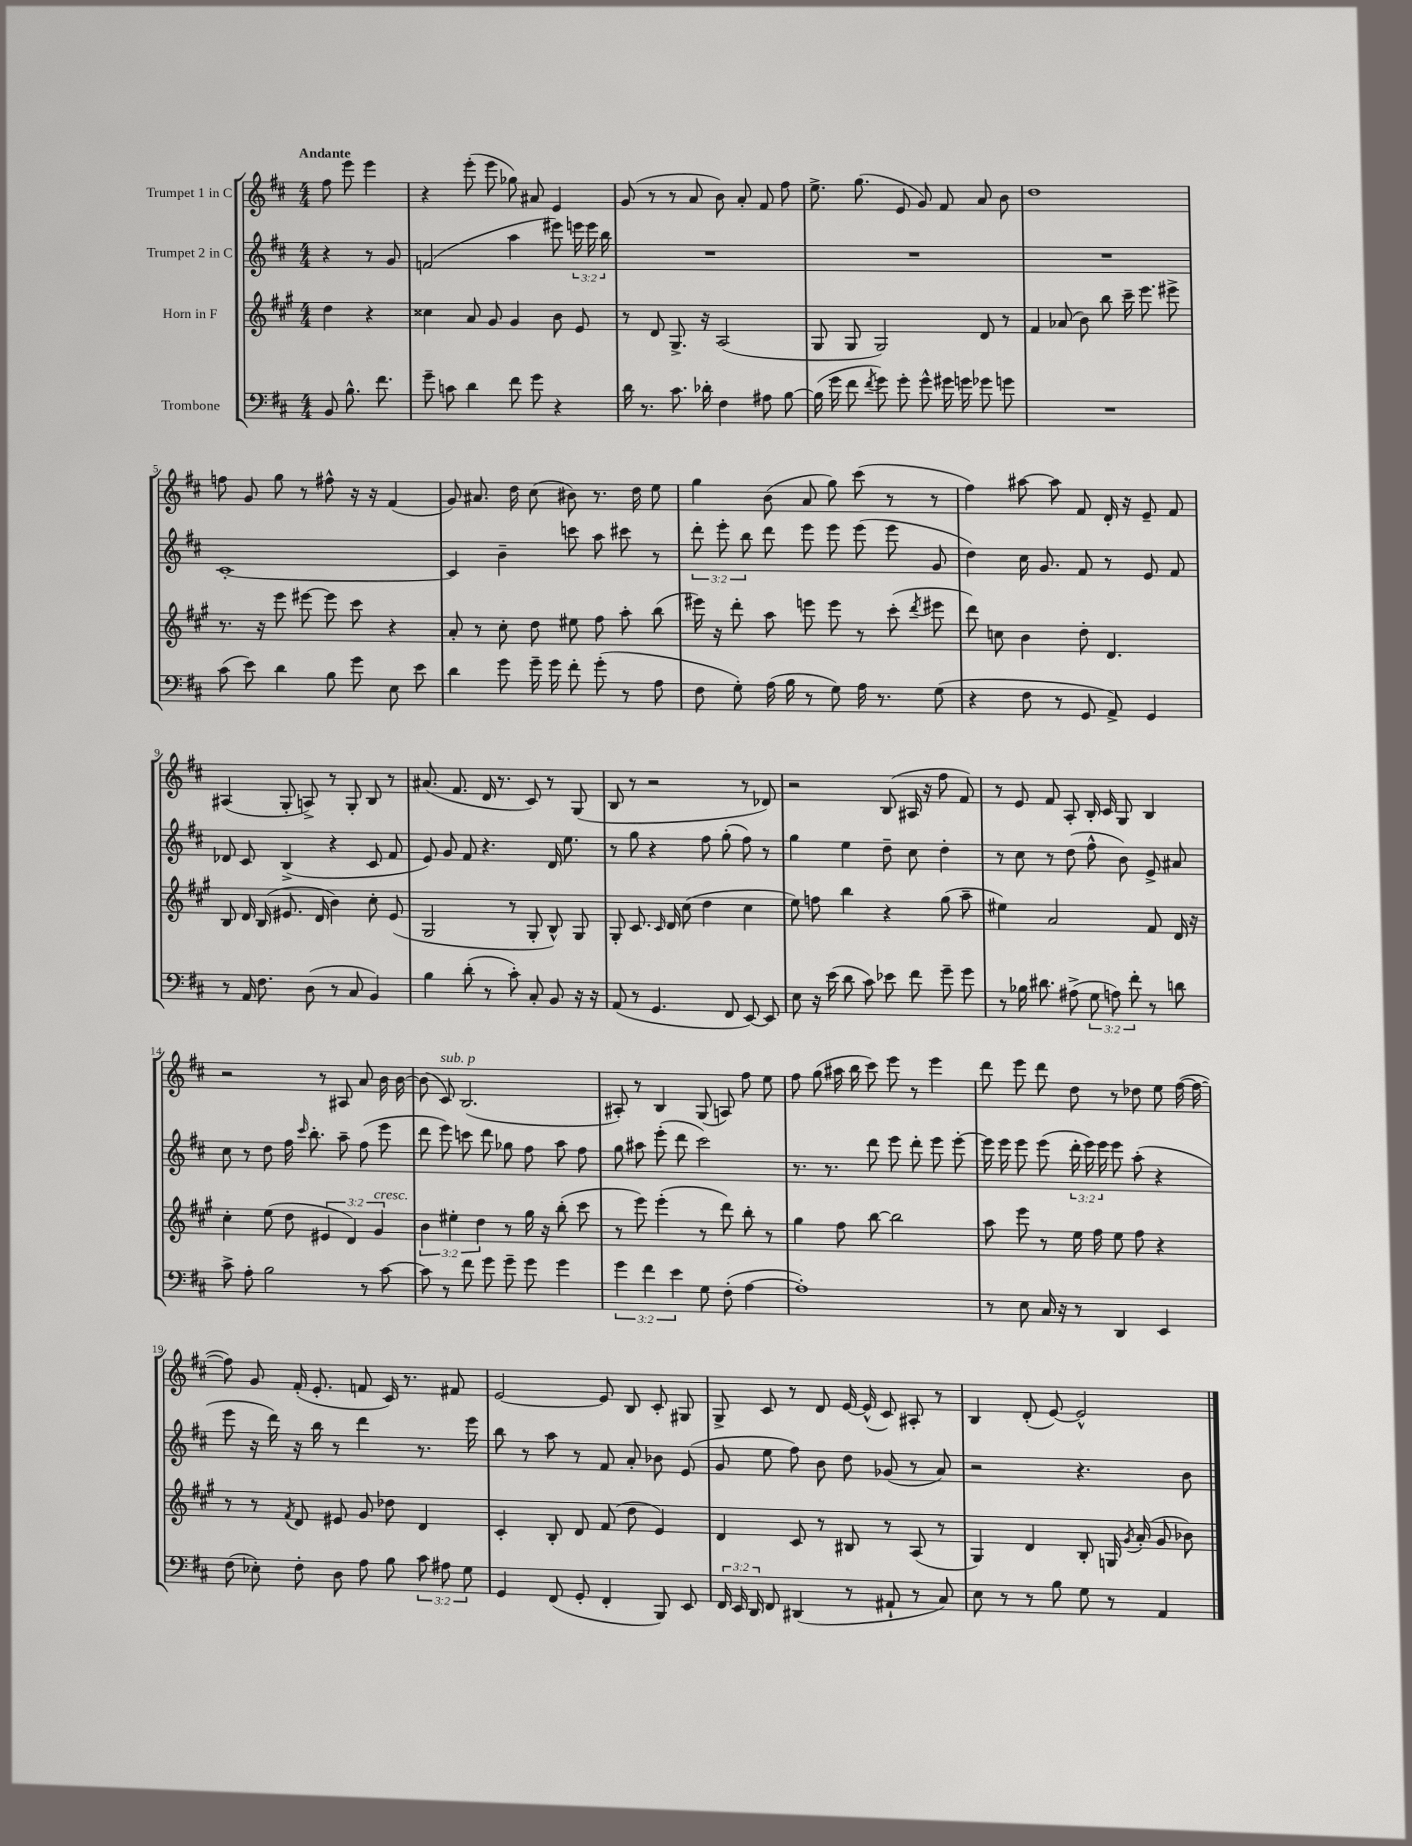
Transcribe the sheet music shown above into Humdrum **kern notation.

**kern	**kern	**kern	**kern
*staff4	*staff3	*staff2	*staff1
*clefF4	*clefG2	*clefG2	*clefG2
*k[f#c#]	*k[f#c#g#]	*k[f#c#]	*k[f#c#]
*M4/4	*M4/4	*M4/4	*M4/4
8BB	4dd	4r	8ff#
8.B^^	.	.	8eee
.	4r	8r	4eee
8.f#	.	.	.
.	.	8g	.
=	=	=	=
8g~	4cc##	(2f	4r
8c	.	.	.
4d	8a	.	(8eee'
.	8g#	.	8eee
8f#	4g#	4aa	8gg-)
8g	.	.	8a#
4r	8b	8eee#)	4e
.	8e	24eee	.
.	.	24eee	.
.	.	24bb	.
=	=	=	=
16d	8r	1r	(8g
8.r	.	.	.
.	8d	.	8r
8.c#	8.G#^	.	8r
.	.	.	8a
16d-'	16r	.	.
4F#	(2A	.	8b)
.	.	.	8a'
8A#	.	.	8f#
[8B	.	.	8ff#
=	=	=	=
(16B]	8G#	1r	8.ee^
16g	.	.	.
8f#	8G#	.	.
.	.	.	(8.gg
8qf#	.	.	.
8g)	2G#)	.	.
8g'	.	.	8e
8g^^	.	.	8g)
16g#	.	.	8f#
16g	.	.	.
8g-	8d	.	8a
8g	8r	.	8b
=	=	=	=
1r	4f#	1r	1dd
.	(8a-	.	.
.	8b)	.	.
.	8bb	.	.
.	16ccc#~	.	.
.	8.eee	.	.
.	8eee#^	.	.
=	=	=	=
(8c#	8.r	[1c#'	8ff
8e)	.	.	8g
.	16r	.	.
4d	8eee	.	8gg
.	[8eee#	.	8r
8B	8eee#]	.	8ff#^^
8g	8ccc#	.	16r
.	.	.	16r
8E	4r	.	(4f#
8e	.	.	.
=	=	=	=
4d	8a'	4c#]	8g)
.	8r	.	8.a#
8g	8cc#'	4b~	.
.	.	.	16dd
16g~	8dd	.	(8cc#
16g	.	.	.
8f#'	8ee#	8ccc	8b#)
(8g'	8ff#	8aa	8.r
8r	8aa'	8ccc#	.
.	.	.	16dd
8A	(8bb	8r	8ee
=	=	=	=
8F#	16eee#)	12ddd'	4gg
.	16r	.	.
.	.	12eee'	.
8G')	8ddd'	.	.
.	.	12bb	.
(16A	8aa	8ddd	(8b
16B	.	.	.
8r	8eee	8eee	8a
8G)	8eee	8eee	8gg)
16A	8r	(8eee	(8ccc#
8.r	.	.	.
.	(8ccc#'	8eee	8r
.	8qddd	.	.
(8G	8eee#	8g	8r
=	=	=	=
4r	8ddd)	4dd)	4ff#)
.	8cc	.	.
8F#	4b	16cc#	[8aa#
.	.	8.g	.
8r	.	.	8aa#]
8GG	8dd'	8f#	8f#
8AA^)	4.d	8r	16d'
.	.	.	16r
4GG	.	8e	8e~
.	.	8f#	8f#
=	=	=	=
8r	8B	8d-	(4A#
16AA	16d	8c#	.
8.F#	(16B	.	.
.	8.e#	(4B^	8G'
(8D	.	.	8A^)
.	16d	.	.
8r	4b)	4r	8r
8C#	.	.	8G'
4BB)	8cc#'	8c#	8B
.	(8e#	8f#	8r
=	=	=	=
4B	2G#	8e)	(8.a#
.	.	8g	.
.	.	.	8.f#
(8d'	.	8f#	.
8r	.	4.r	16d
.	.	.	8.r
8c#')	8r	.	.
8C#'	8G#'	.	8c#)
8BB	8B^^)	16d	8r
.	.	8.ee	.
16r	8G#	.	(8G
16r	.	.	.
=	=	=	=
(8AA	8G#'	8r	8B
8r	8.c#	8gg	8r
4.GG	.	4r	2r
.	16qqc#	.	.
.	16d	.	.
.	(8cc#	.	.
.	4dd	8ff#	.
8FF#	.	(8gg'	.
[8EE)	4cc#	8ff#)	8r
8EE]	.	8r	8d-)
=	=	=	=
8E	8ee)	4gg	2r
16r	8ff	.	.
(16e	.	.	.
8d	4bb	4ee	.
8c#)	.	.	.
8e-	4r	8dd~	(8B
8f#	.	8cc#	16A#
.	.	.	16r
8g~	(8gg#	4dd'	8ff#
8g	8aa~	.	8f#)
=	=	=	=
8r	4ee#)	8r	8r
16B-	.	8cc#	8e
8.d#	.	.	.
.	2a	8r	8f#
(8A#^	.	(8dd	8A'
12G	.	8ff#^^	16B'
.	.	.	16c#
12A)	.	.	.
.	.	8b)	8G
12f#'	.	.	.
8r	8f#	8e^	4B
8d	16d	8a#	.
.	16r	.	.
=	=	=	=
8c#^	4cc#'	8cc#	2r
8A'	.	8r	.
2B	(8ee	8dd	.
.	8dd	16ff#	.
.	.	16qqccc#	.
.	.	8.bb'	.
.	6e#	.	8r
.	.	8aa~	8A#
.	6d)	.	.
8r	.	(8ff#	8a
.	6g#	.	.
[8c#	.	8eee	16b
.	.	.	[16b
=	=	=	=
8c#]	6b	8ddd	(8b]
8r	.	8eee)	8c#)
.	6ee#'	.	.
8f#	.	8ccc	(2.B
.	6dd	.	.
8g	.	8ddd	.
8g~	8r	8gg-	.
8g	16gg#	8ff#	.
.	16r	.	.
4g	(8bb'	8aa	.
.	8ccc#	8ff#	.
=	=	=	=
6g	8r	8gg	8A#')
.	8eee)	8aa#	8r
6f#	.	.	.
.	(4eee'	(8eee'	4B
6e	.	.	.
.	.	8ddd	.
8G	8r	2ccc#)	(8G
(8F#'	8ddd)	.	8A)
[4A	8bb'	.	8ff#
.	8r	.	8ee
=	=	=	=
1A'])	4gg#	8.r	8ff#
.	.	.	(8gg
.	.	8.r	.
.	8ff#	.	16aa#
.	.	.	16bb
.	[8bb	8ddd	8ccc#)
.	2bb]	8eee	8eee
.	.	8ddd'	8r
.	.	8eee	4eee
.	.	[8eee'	.
=	=	=	=
8r	8aa	16eee]	8ddd
.	.	16eee	.
8E	8eee	8eee	8eee
16C#	8r	(8eee	8ddd
16r	.	.	.
8r	16ee	24ddd'	8dd
.	.	24eee)	.
.	16ff#	.	.
.	.	24eee	.
4DD	8ee	8eee	8r
.	8ff#	(8aa'	8dd-
4EE	4r	4r	8ee
.	.	.	([16ff#
.	.	.	16ff#_
=	=	=	=
(8F#	8r	8eee	8ff#])
8E-')	8r	16r	8g
.	.	16ddd)	.
.	8qf#	.	.
8F#'	8d	16r	(16f#'
.	.	16bb	8.e'
8D	8e#	8r	.
8A	8g#	4ddd	8f
8B	8dd-	.	16c#)
.	.	.	8.r
12c#	4d	8.r	.
12A#	.	.	.
.	.	.	8f#
12G	.	.	.
.	.	16eee	.
=	=	=	=
4GG	4c#'	8bb	[2e
.	.	8r	.
(8FF#	8B'	8aa	.
8GG'	8d	8r	.
4FF#'	(8f#	8f#	8e]
.	8dd	8a'	8B
8BBB)	4e)	8b-	8c#'
8EE	.	(8e	8G#
=	=	=	=
24FF#	4d	8g	8G^
24EE	.	.	.
24DD	.	.	.
8FF#	.	8ee	8c#
(4DD#	8c#	8ff#)	8r
.	8r	8b	8d
8r	8B#	8dd	[16e
.	.	.	(16e^^]
8AA#`	8r	(8g-	8c#)
8r	(8A	8r	8A#'
8C#)	8r	8a)	8r
=	=	=	=
8E	4G#)	2r	4B
8r	.	.	.
8r	4d	.	(8d'
8B	.	.	[8e)
8G	8B'	4.r	2e^^]
8r	16G	.	.
.	8qg#	.	.
.	(16a'	.	.
4AA	8g#	.	.
.	8b-)	8b	.
==	==	==	==
*-	*-	*-	*-
